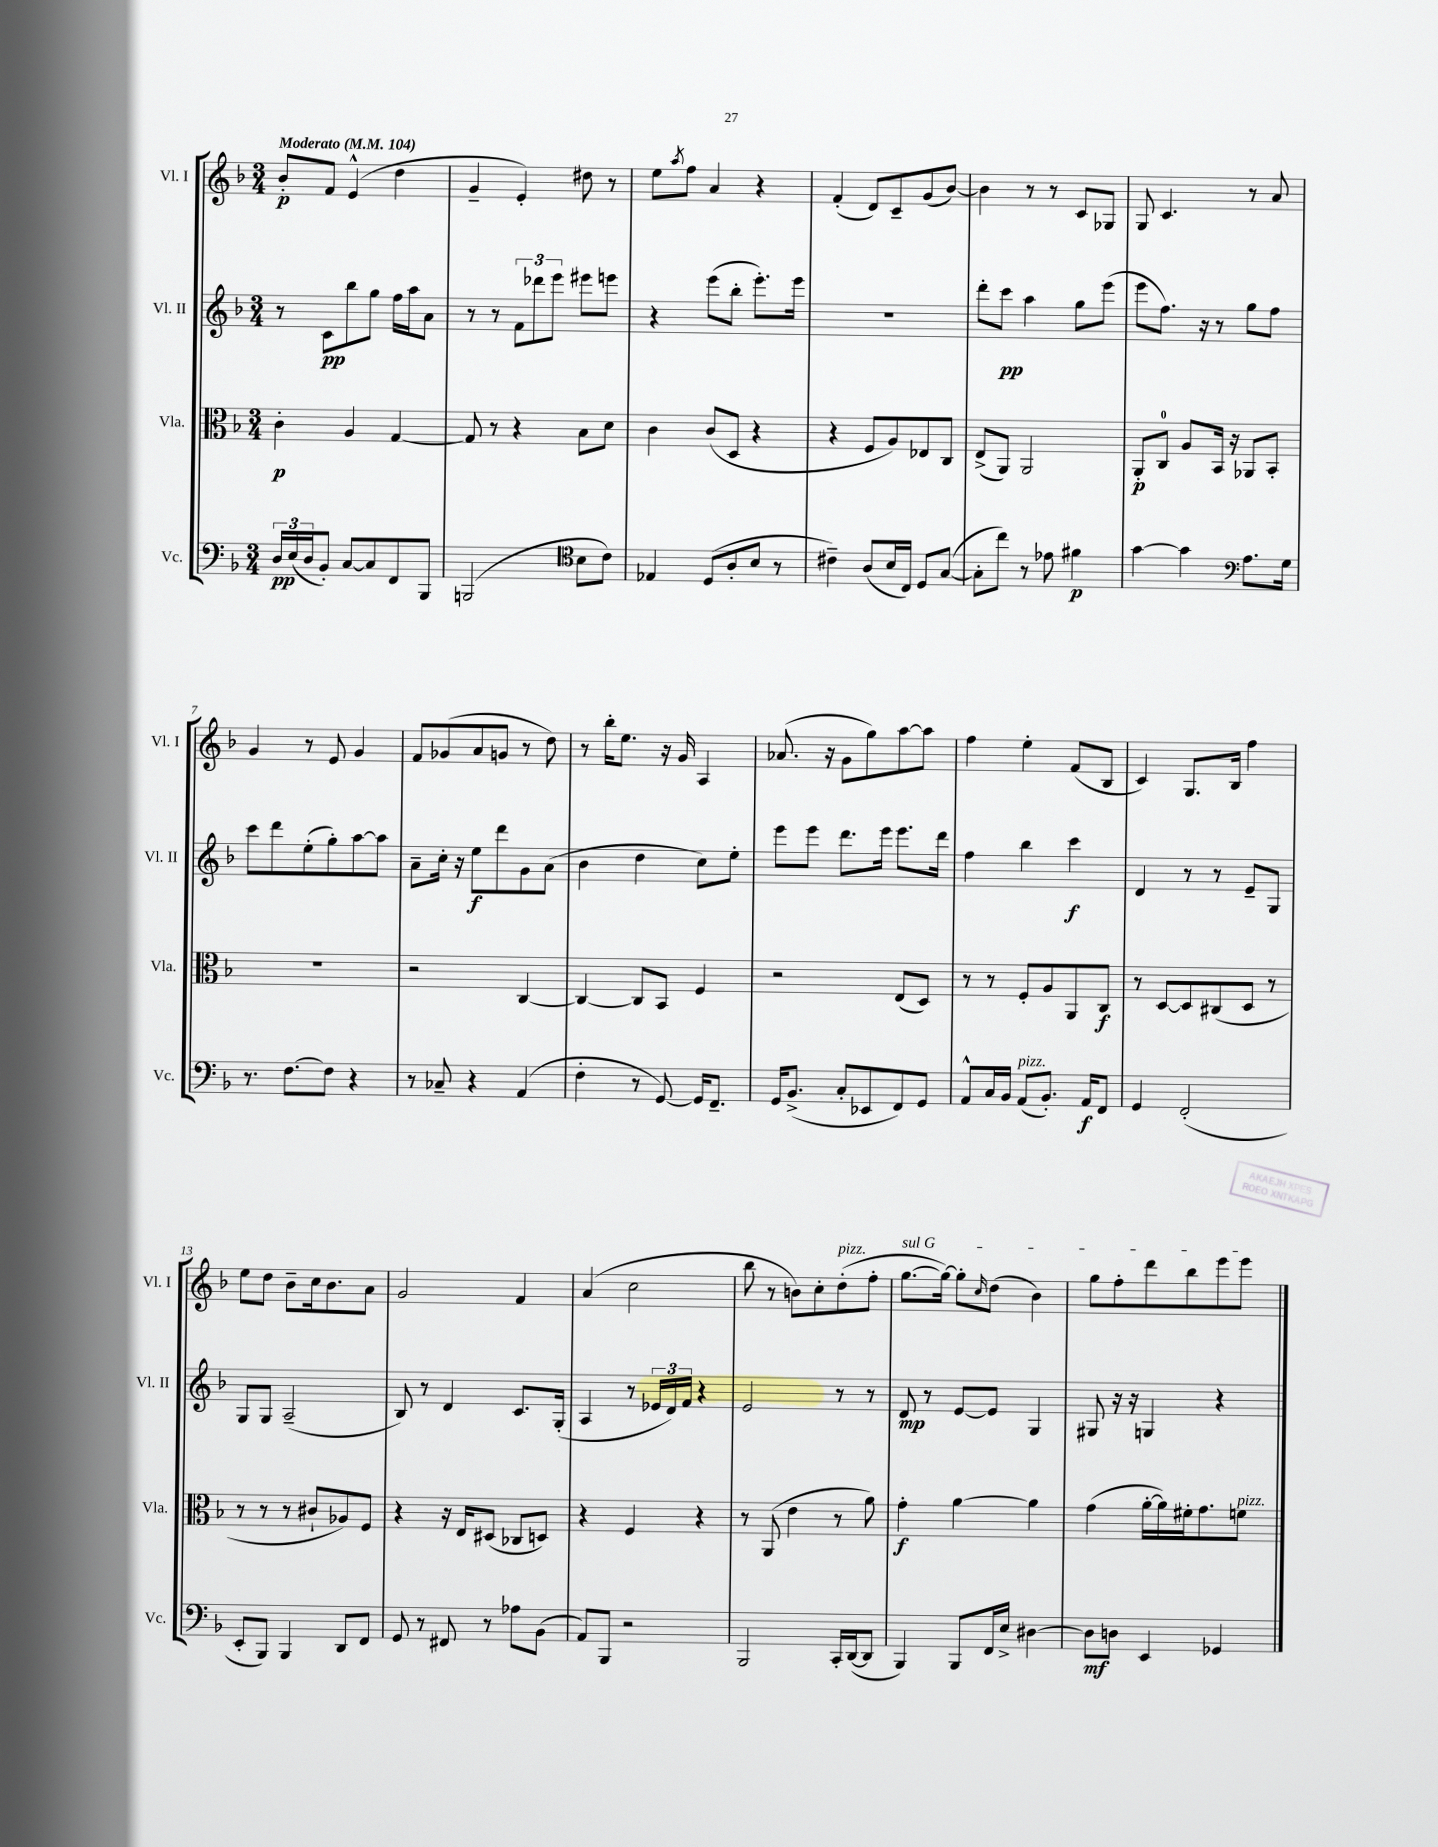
<<
\new StaffGroup <<
\new Staff = "s0" \with { instrumentName = "Vl. I" shortInstrumentName = "Vl. I" } {
    \clef treble \key f \major \numericTimeSignature \time 3/4 \tempo "Moderato" 4 = 104
    bes'8-.\p f'8 e'4-^( d''4 |
    g'4-- e'4-.) dis''8 r8 |
    e''8 \acciaccatura { a''8 } f''8 a'4 r4 |
    f'4-.( d'8) c'8-- g'8( bes'8~) |
    bes'4 r8 r8 c'8 ges8 |
    g8 c'4. r8 a'8 |
    g'4 r8 e'8 g'4 |
    f'8 ges'8( a'8 g'8 r8 d''8) |
    r8 bes''16-. e''8. r16 g'16 a4 |
    aes'8.( r16 g'8 g''8) a''8~ a''8 |
    f''4 e''4-. f'8( bes8 |
    c'4) g8. bes16 f''4 |
    e''8 d''8 bes'8-- c''16 bes'8. a'8 |
    g'2 f'4 |
    a'4( c''2 |
    bes''8 r8 b'8) c''8-. d''8-.^\markup { \italic "pizz." }( f''8-. |
    \once \override TextSpanner.bound-details.left.text = \markup { \italic "sul G" } g''8.~\startTextSpan g''16~) g''8-. \grace { c''16 } d''8( bes'4) |
    g''8 f''8-. d'''8 bes''8 e'''8 e'''8\stopTextSpan \bar "|." |
}
\new Staff = "s1" \with { instrumentName = "Vl. II" shortInstrumentName = "Vl. II" } {
    \clef treble \key f \major \numericTimeSignature \time 3/4
    r8 c'8\pp bes''8 g''8 f''16 a''16 a'8 |
    r8 r8 \tuplet 3/2 { f'8 des'''8 e'''8 } eis'''8 e'''8 |
    r4 e'''8( bes''8-. e'''8.-.) e'''16 |
    R2. |
    d'''8-. c'''8\pp a''4 g''8 e'''8( |
    e'''8 f''8.) r16 r8 g''8 f''8 |
    c'''8 d'''8 e''8-.( g''8-.) a''8~ a''8 |
    a'8-- c''16-. r16 e''8\f d'''8 g'8 a'8( |
    bes'4 d''4 c''8) e''8-. |
    e'''8 e'''8 d'''8. e'''16 e'''8. d'''16 |
    f''4 bes''4 c'''4\f |
    d'4 r8 r8 e'8-- g8 |
    g8 g8 a2--( |
    bes8) r8 d'4 c'8. g16-.( |
    a4 r8 \tuplet 3/2 { ees'16 d'16) f'16 } r4 |
    e'2 r8 r8 |
    d'8\mp r8 e'8~ e'8 g4 |
    gis8 r16 r16 g4 r4 \bar "|." |
}
\new Staff = "s2" \with { instrumentName = "Vla." shortInstrumentName = "Vla." } {
    \clef alto \key f \major \numericTimeSignature \time 3/4
    c'4-.\p a4 g4~ |
    g8 r8 r4 bes8 d'8 |
    c'4 c'8( d8 r4 |
    r4 f8 a8) ees8 c8 |
    e8->( a,8) a,2 |
    a,8-.\p c8-0 a8 bes,16 r16 aes,8 bes,8-. |
    R2. |
    r2 c4~ |
    c4~ c8 bes,8 f4 |
    r2 e8( d8) |
    r8 r8 f8-. a8 a,8 c8\f |
    r8 d8~ d8 cis8( d8 r8 |
    r8 r8 r8 cis'8-! aes8) f8 |
    r4 r16 e16 dis8( ces8 d8) |
    r4 f4 r4 |
    r8 a,8( e'4 r8 a'8) |
    g'4-.\f a'4~ a'4 |
    g'4( a'16~-. a'16) fis'16-. g'8. f'8^\markup { \italic "pizz." } \bar "|." |
}
\new Staff = "s3" \with { instrumentName = "Vc." shortInstrumentName = "Vc." } {
    \clef bass \key f \major \numericTimeSignature \time 3/4
    \tuplet 3/2 { d16\pp e16( d16 } bes,8-.) c8~ c8 f,8 bes,,8 |
    b,,2( \clef tenor bes8 c'8) |
    ees4 d8( a8-. bes8 r8 |
    cis'4--) a8( bes16 c16) d8 g8~( |
    g8-. c''8) r8 ees'8 fis'4\p |
    g'4~ g'4 \clef bass a8. g16 |
    r8. f8.~ f8 r4 |
    r8 ces8-- r4 a,4( |
    f4-. r8 g,8~) g,16 f,8.-- |
    g,16 bes,8.->( c8-. ees,8 f,8) g,8 |
    a,8-^ c16 bes,16 a,8^\markup { \italic "pizz." }( bes,8.-.) a,16\f f,8 |
    g,4 f,2-.( |
    e,8-. bes,,8) bes,,4 d,8 f,8 |
    g,8 r8 fis,8 r8 aes8 bes,8( |
    a,8) bes,,8 r2 |
    bes,,2 c,16-. d,16~( d,8 |
    bes,,4) bes,,8 f,16 e16-> dis4~ |
    dis8\mf d8 e,4 ges,4 \bar "|." |
}
>>
>>
